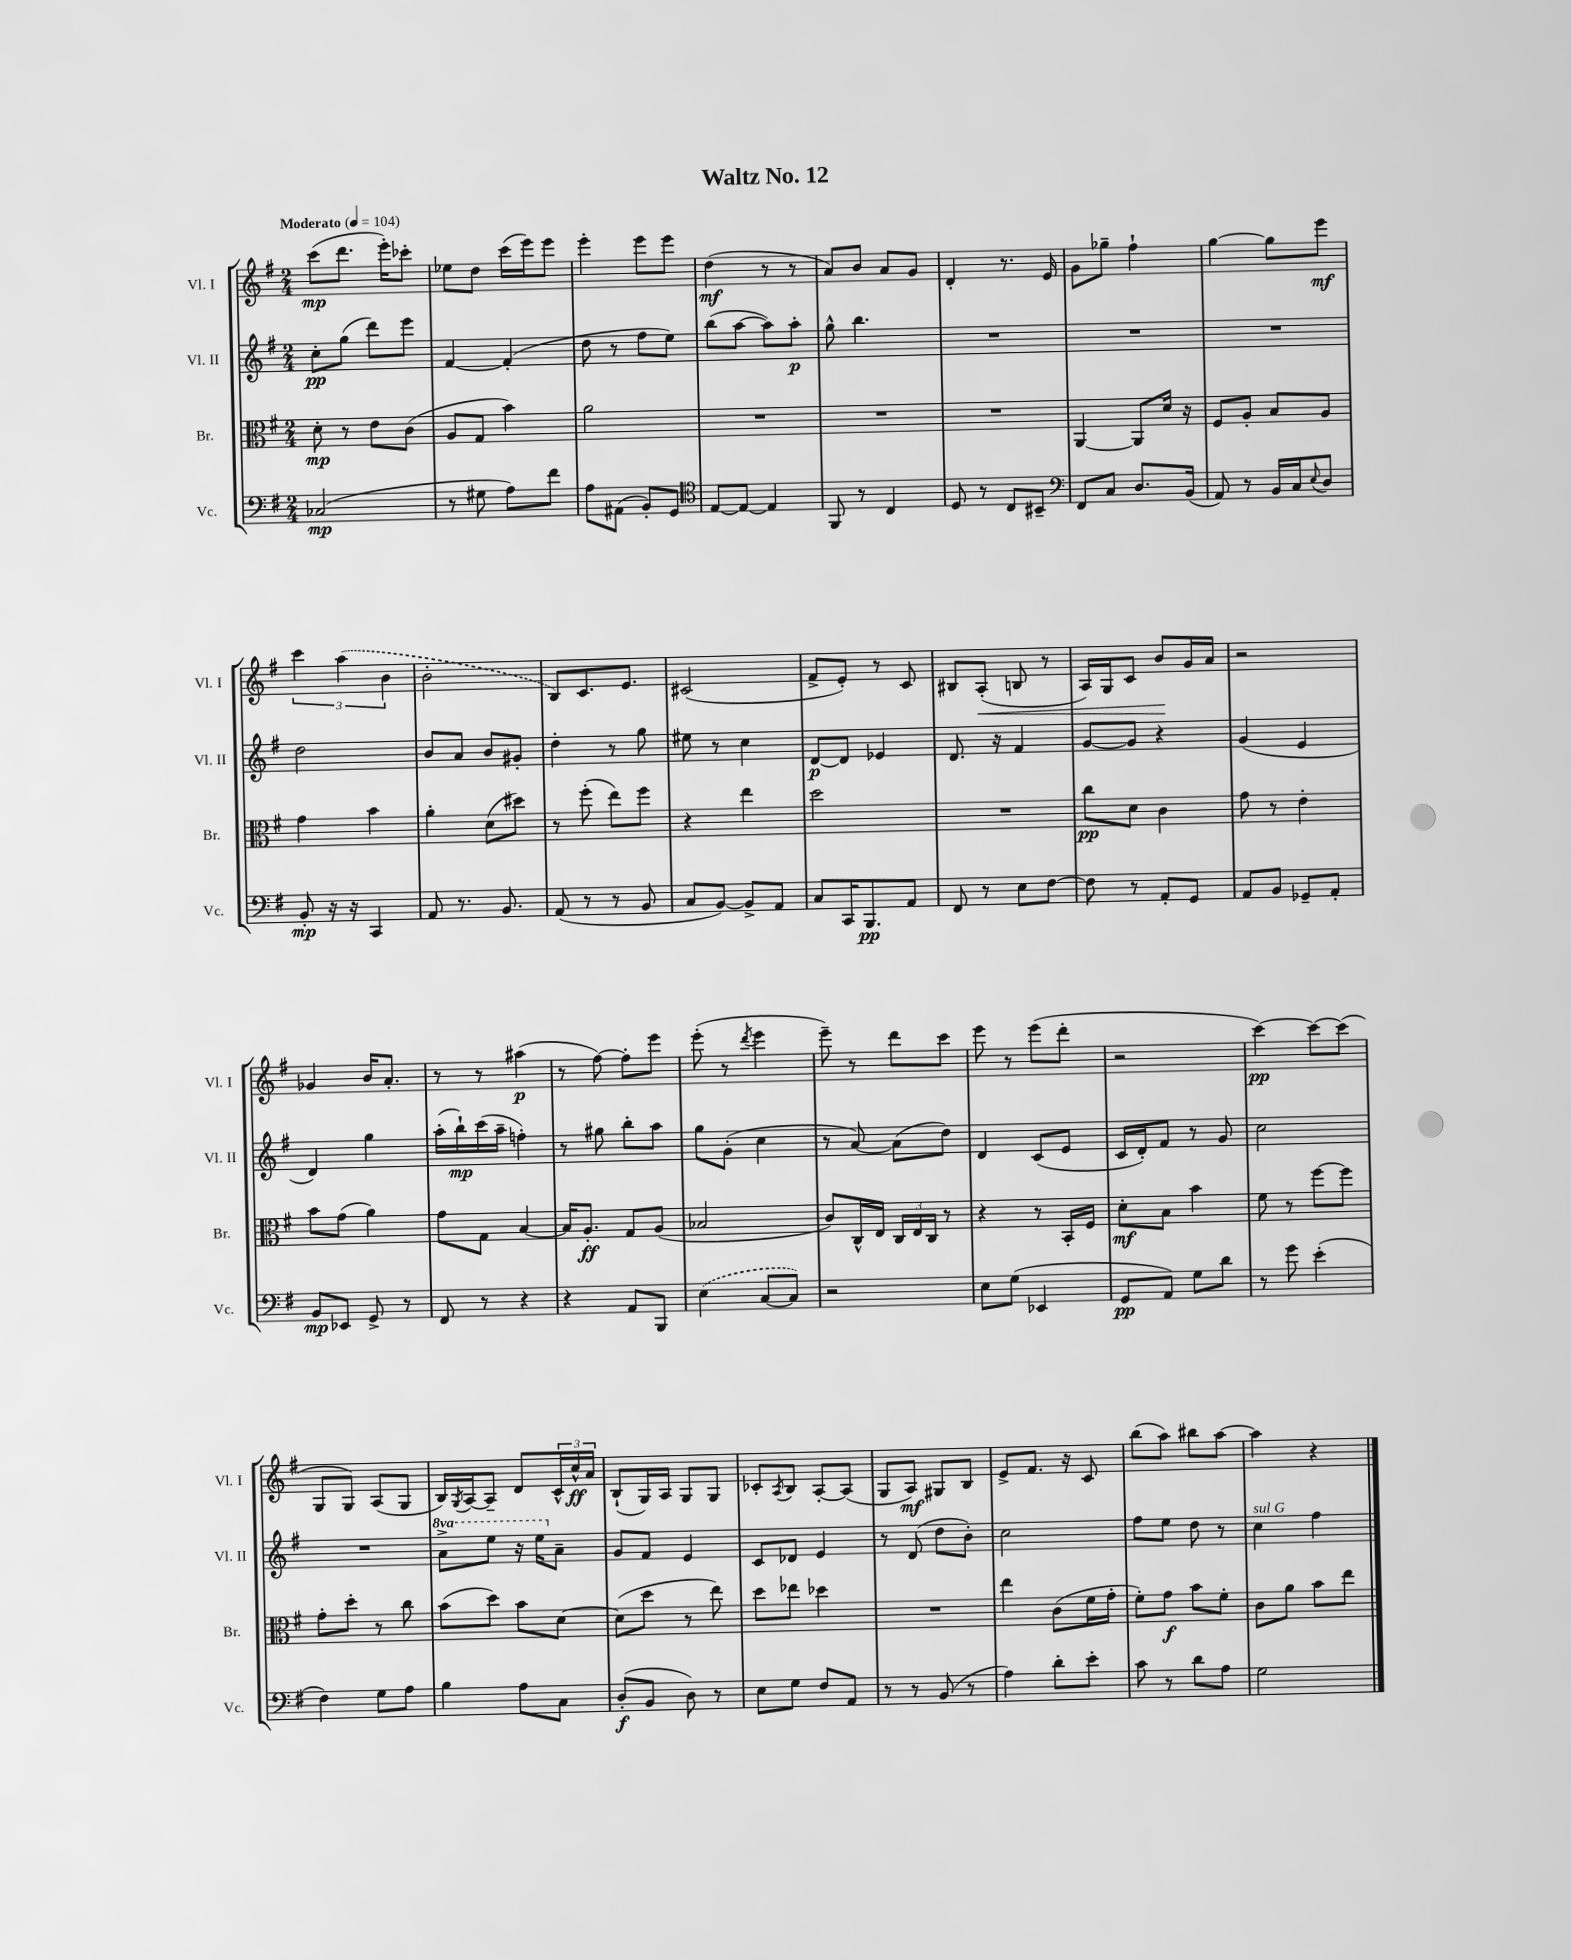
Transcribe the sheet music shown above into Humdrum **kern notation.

**kern	**kern	**kern	**kern
*staff4	*staff3	*staff2	*staff1
*clefF4	*clefC3	*clefG2	*clefG2
*k[f#]	*k[f#]	*k[f#]	*k[f#]
*M2/4	*M2/4	*M2/4	*M2/4
*MM104	*MM104	*MM104	*MM104
(2C-	8d'	8cc'	(8ccc
.	8r	(8gg	8.ddd
.	8e	8ddd)	.
.	.	.	16eee')
.	(8c	8eee	8ccc-'
=	=	=	=
8r	8A	[4f#	8ee-
8G#	8G	.	8dd
8A)	4b)	(4f#']	(16ccc
.	.	.	16eee)
8f#	.	.	8eee
=	=	=	=
8A	2a	8dd	4eee'
(8AA#	.	8r	.
8BB')	.	8ff#	8eee
8GG	.	8ee)	8eee
=	=	=	=
*clefC4	*	*	*
[8E	2r	(8bb	(4dd
8E_	.	[8aa	.
4E]	.	8aa])	8r
.	.	8aa'	8r
=	=	=	=
8FF#	2r	8gg^^	8a)
8r	.	4.bb	8b
4C	.	.	8a
.	.	.	8g
=	=	=	=
8D	2r	2r	4d'
8r	.	.	.
8C	.	.	8.r
8BB#~	.	.	.
.	.	.	16e
=	=	=	=
*clefF4	*	*	*
8FF#	[4AA	2r	8g
8C	.	.	8gg-~
8.D	8AA]	.	4ff#`
.	16d	.	.
(16BB	16r	.	.
=	=	=	=
8AA)	8F#	2r	[4gg
8r	8A'	.	.
16BB	8B	.	8gg]
16C	.	.	.
8qqE	.	.	.
8D	8A	.	8eee
=	=	=	=
8BB'	4g	2dd	6ccc
16r	.	.	.
.	.	.	(6aa
16r	.	.	.
4CC	4b	.	.
.	.	.	6b
=	=	=	=
8AA	4a'	8b	2b'
8.r	.	8a	.
.	(8d	8b	.
8.BB	.	.	.
.	8dd#)	8g#'	.
=	=	=	=
(8AA	8r	4dd'	8B)
8r	(8ff#'	.	8.c
8r	8ee)	8r	.
.	.	.	8.e
8BB	8ff#	8gg	.
=	=	=	=
8C	4r	8ee#	(2c#
[8BB)	.	8r	.
8BB^]	4ee	4cc	.
8AA	.	.	.
=	=	=	=
8C	2dd	[8d	8f#^
16CC	.	8d]	8e')
8.BBB	.	.	.
.	.	4e-	8r
8AA	.	.	8c
=	=	=	=
8FF#	2r	8.d	8B#
8r	.	.	(8A'
.	.	16r	.
8E	.	4f#	8B
[8F#	.	.	8r
=	=	=	=
8F#]	8cc	[8g	16A)
.	.	.	16G
8r	8d	8g]	8c
8AA'	4c	4r	8b
8GG	.	.	16g
.	.	.	16a
=	=	=	=
8AA	8g	(4g	2r
8BB	8r	.	.
8GG-~	4e'	4e	.
8AA'	.	.	.
=	=	=	=
8BB	8b	4d)	4g-
8EE-	(8g	.	.
8GG^	4a)	4gg	16b
.	.	.	8.a'
8r	.	.	.
=	=	=	=
8FF#	8g	(16aa'	8r
.	.	16bb`)	.
8r	8G	(16ccc	8r
.	.	16aa~	.
4r	[4B	4ff')	(4aa#
=	=	=	=
4r	16B]	8r	8r
.	8.A'	.	.
.	.	8gg#	[8ff#)
8AA	8G	8bb'	8ff#']
8BBB	(8A	8aa	8eee
=	=	=	=
(4E	2B-	8gg	(8eee'
.	.	(8g'	8r
.	.	.	8qddd
[8C	.	4cc	4eee
8C])	.	.	.
=	=	=	=
2r	8c)	8r	8eee~)
.	16C^^	[8a)	8r
.	16E	.	.
.	24C	(8a]	8ddd
.	24E	.	.
.	24C	.	.
.	8r	8dd)	8ccc
=	=	=	=
8E	4r	4d	8eee
(8G	.	.	8r
4EE-	8r	(8c	(8eee
.	16BB'	8e	8ddd'
.	16F#	.	.
=	=	=	=
8GG	8d'	16c	2r
.	.	16d')	.
8AA)	8B	8f#	.
8G	4b	8r	.
8d	.	8g	.
=	=	=	=
8r	8f#	2cc	[4ccc)
8g	8r	.	.
(4e'	[8ff#	.	8ccc_
.	8ff#]	.	(8ccc]
=	=	=	=
4F#)	8g'	2r	8G
.	8dd'	.	8G)
8G	8r	.	(8A
8A	8cc	.	8G
=	=	=	=
4B	(8b	8aa^	16B)
.	.	.	8qG
.	.	.	[16A
.	8dd)	8eee	8A~]
8A	8b	16r	8d
.	.	16eee	.
8C	[8d	8a~	24c^^
.	.	.	24cc^^
.	.	.	24a
=	=	=	=
(8D'	(8d]	8g	(8B`
8BB	8dd	8f#	16G)
.	.	.	16A
8D)	8r	4e	8G
8r	8ee)	.	8G
=	=	=	=
8E	8dd	8c	8c-'
.	.	.	8qA
8G	8ee-	8d-	8B
8F#	4dd-	4e	[8A'
8AA	.	.	(8A]
=	=	=	=
8r	2r	8r	8G
8r	.	(8d	8A)
(8BB	.	8dd	8G#
8r	.	8b')	8B
=	=	=	=
4A)	4ee	2cc	8e^
.	.	.	8.f#
8d'	(8c	.	.
.	.	.	16r
8e'	16f#	.	8c
.	16g'	.	.
=	=	=	=
8c	8f#')	8ff#	(8bb
8r	8g	8ee	8aa)
8d	8b	8dd	8bb#
8A	8f#'	8r	[8aa
=	=	=	=
2G	8c	4cc	4aa]
.	8a	.	.
.	8b	4ff#	4r
.	8ee	.	.
==	==	==	==
*-	*-	*-	*-
